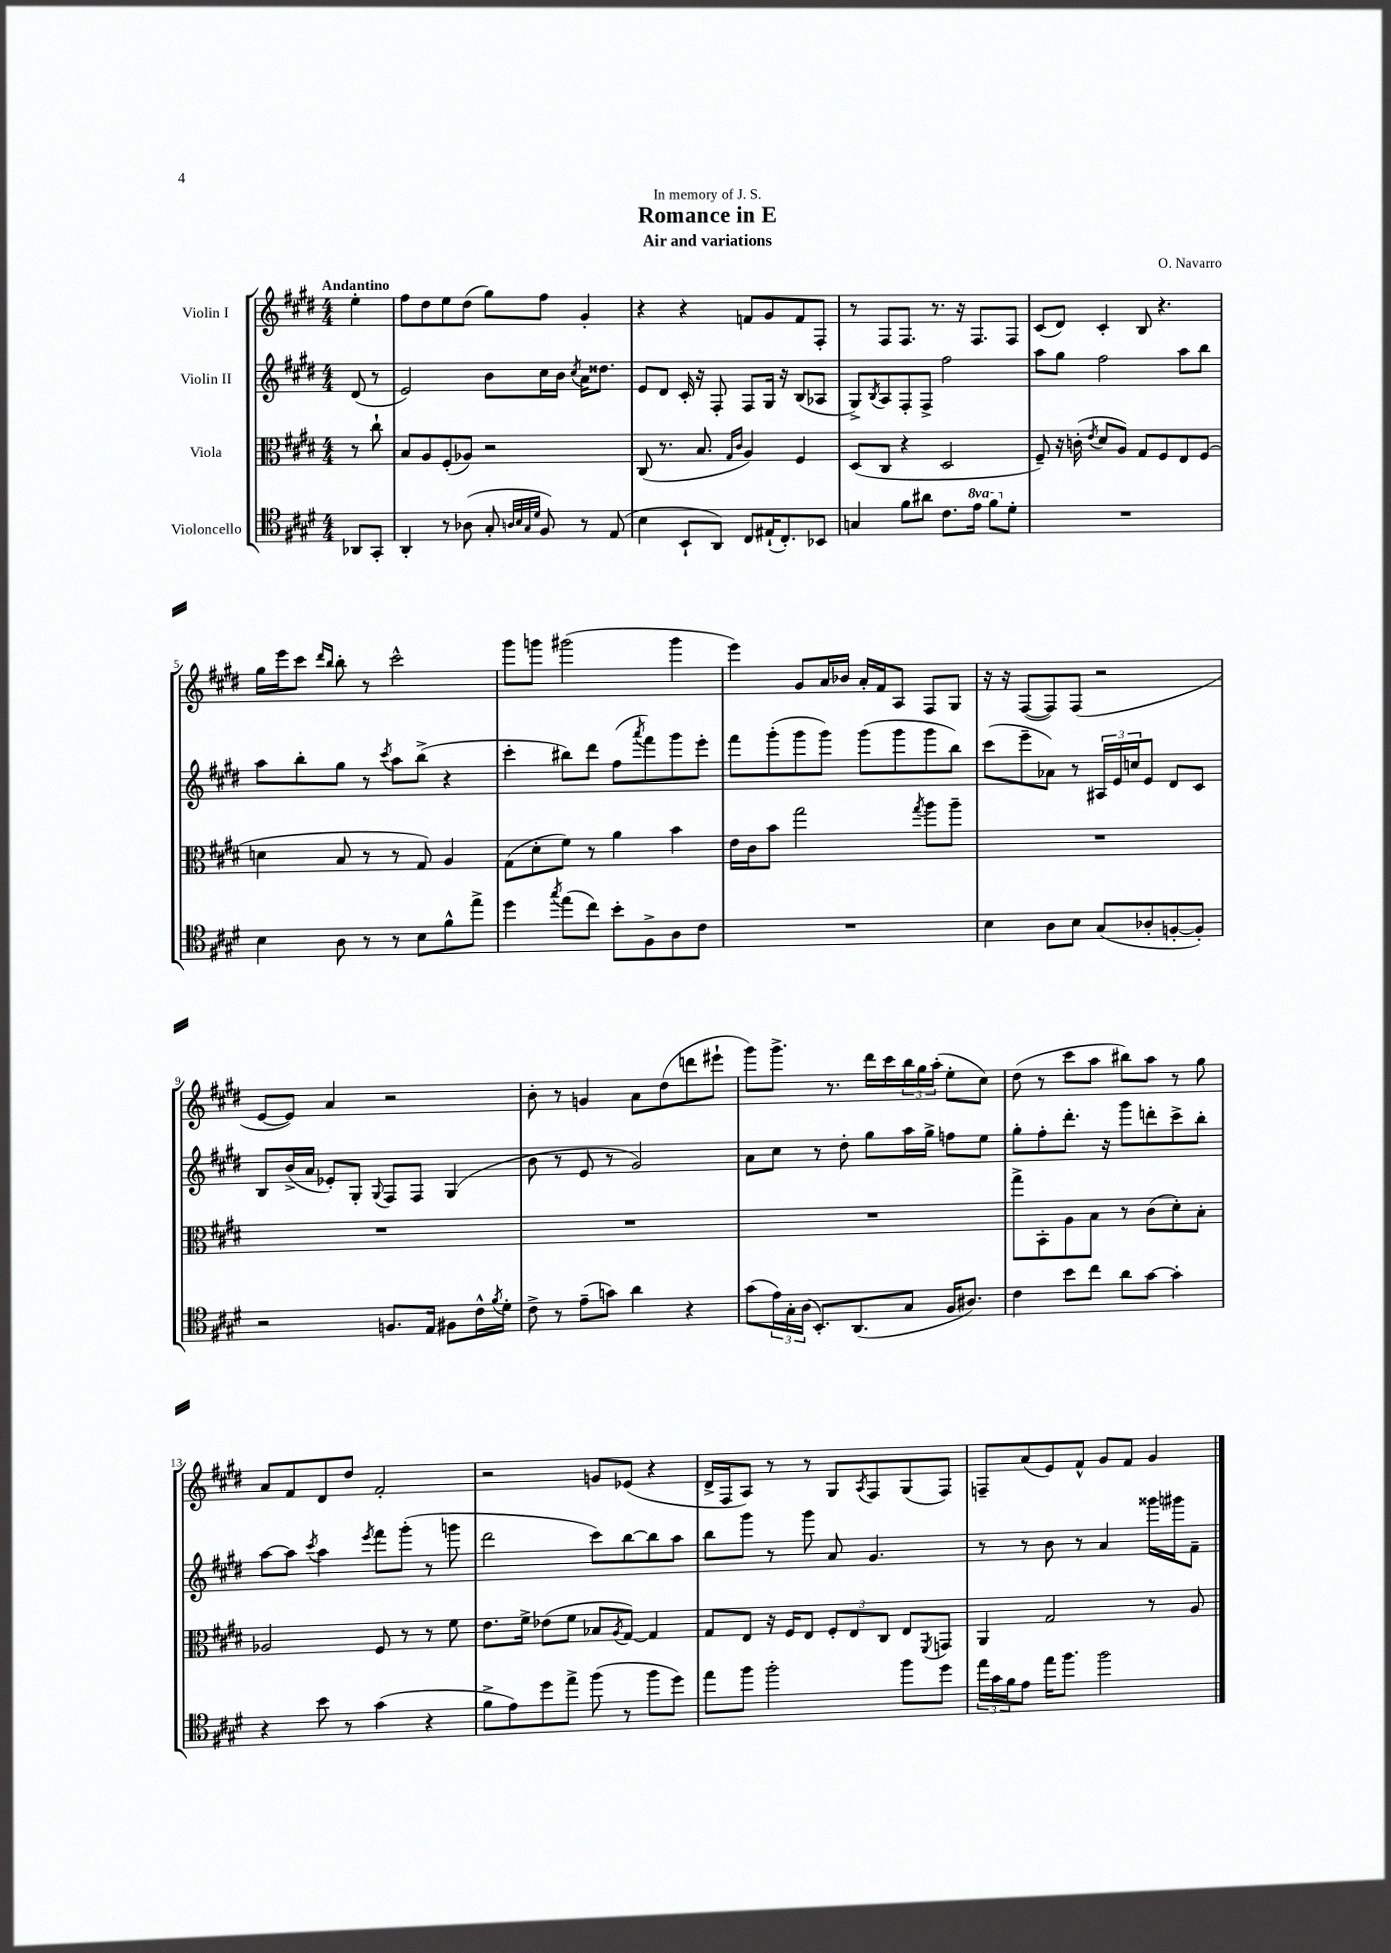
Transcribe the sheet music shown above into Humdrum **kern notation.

**kern	**kern	**kern	**kern
*part4	*part3	*part2	*part1
*staff4	*staff3	*staff2	*staff1
*I"Violoncello	*I"Viola	*I"Violin II	*I"Violin I
*clefC4	*clefC3	*clefG2	*clefG2
*k[f#c#g#d#]	*k[f#c#g#d#]	*k[f#c#g#d#]	*k[f#c#g#d#]
*M4/4	*M4/4	*M4/4	*M4/4
=	=	=	=
!	!	!	!LO:TX:a:B:t=Andantino
8AA-X/L	8r	(8d#/	4ee'\
8GG#'/J	8cc#`\	8r	.
=1	=1	=1	=1
4AA'/	8B/L	2e/)	8ff#\L
.	8A/	.	8dd#\
8r	(8F#'/	.	8ee\
(8A-X\	8A-X/J)	.	(8dd#\J
8G#'/	2r	8b\L	8gg#\L)
32qqAn/LLL	.	.	.
32qqB/	.	.	.
32qqG#/	.	.	.
32qqd#/JJJ	.	.	.
8F#/)	.	16cc#\L	8ff#\J
.	.	16b\JJ	.
.	.	8qcc#/	.
8r	.	16a\KL	4g#'/
.	.	8.dd##X\J	.
(8E/	.	.	.
=2	=2	=2	=2
4B\	(8C#/	8e/L	4r
.	8.r	8d#/J	.
8BB`/L	.	16c#'/	4r
.	8.B/	16r	.
8AA/J)	.	8F#'/	.
.	16qqG#/LL	.	.
.	16qqc#/JJ	.	.
8C#/L	4A/)	8F#/L	8fn/L
(16E#X`/K	.	16G#/Jk	8g#/
8.C#'/)	.	16r	.
.	4F#/	(8B/L	8f/
8BB-X/J	.	8A-X/J	8F#'/J
=3	=3	=3	=3
4Gn/	(8D#/L	8G#^/L)	8r
.	.	8qB/	.
.	8C#/J	8A/	8F#/L
8f#\L	4r	8F#'/	8.F#/J
8a#X\J	.	8F#^/J	.
.	.	.	8.r
8.c#\L	2D#/	2ff#\	.
.	.	.	16r
*8va	*	*	*
16ee\Jk	.	.	8.F#/L
8ff#\L	.	.	.
*X8va	*	*	*
8d#'\J	.	.	8F#/J
=4	=4	=4	=4
1r	8F#~/)	8aa\L	(8c#/L
.	16r	8gg#\J	8d#/J)
.	(16cn'\	.	.
.	8qe/	.	.
.	8d#/L	2ff#\	4c#'/
.	8A/J)	.	.
.	8G#/L	.	8B/
.	8F#/	.	4.r
.	8E/	8aa\L	.
.	(8F#/J	8bb\J	.
!!LO:LB:g=z
=5	=5	=5	=5
4B\	4dn\	8aa\L	16gg#\LL
.	.	.	16eee\J
.	.	8bb'\	8ccc#\J
.	.	.	16qqddd#/LL
.	.	.	16qqbb/JJ
8A\	8B/	8gg#\J	8bb'\
8r	8r	8r	8r
.	.	8qccc#/	.
8r	8r	8aa\L	2ccc#^^\
8B\L	8G#/)	(8bb^\J	.
8f#^^\	4A/	4r	.
8ee^\J	.	.	.
=6	=6	=6	=6
4dd#\	(8G#\L	4ccc#'\	8ggg#\L
.	8d#'\	.	8gggn\J
8qgg#/	.	.	.
(8ee\L	8f#\J)	8bb#X\L)	(2ggg#X\
8cc#\J)	8r	8ddd#\J	.
8b'\L	4a\	(8ff#\L	.
.	.	8qaaa/	.
8F#^\	.	8fff#\)	.
8A\	4b\	8ggg#\	4ggg#\
8c#\J	.	8eee'\J	.
=7	=7	=7	=7
1r	16e\LL	8fff#\L	4eee\)
.	16c#\J	.	.
.	8b\J	(8ggg#'\	.
.	2gg#\	8ggg#\	8g#/L
.	.	8ggg#\J)	16a/L
.	.	.	16b-X/JJ
.	.	(8ggg#\L	16a'/LL
.	.	.	16f#/J
.	.	8ggg#\	8A/J
.	8qgg#/	.	.
.	8aa\L	8ggg#\	8F#/L
.	8aa~\J	8bb\J)	8G#/J
=8	=8	=8	=8
4B\	1r	(8ccc#\L	16r
.	.	.	16r
.	.	8eee~\	([8F#/L
8A\L	.	8a-X\J)	8F#/])
8B\J	.	8r	(8F#/J
(8G#/L	.	24A#X/LL	2r
.	.	24e/	.
.	.	24ccn/J	.
8A-X'/	.	8e/J	.
[8Fn'/	.	8d#/L	.
8F'/J])	.	8c#/J	.
!!LO:LB:g=z
=9	=9	=9	=9
2r	1r	8B/L	[8e/L
.	.	(16b^/L	8e/J])
.	.	16a/JJ	.
.	.	8e-X'/L)	4a/
.	.	8G#'/J	.
.	.	8qqG#/	.
8.Fn/L	.	8F#/L	2r
.	.	8F#/J	.
16E/Jk	.	.	.
8F#X\L	.	(4G#/	.
16c#^^\L	.	.	.
8qf#/	.	.	.
16d#'\JJ	.	.	.
=10	=10	=10	=10
8c#^\	1r	8b\	8b'\
8r	.	8r	8r
(8e~\L	.	8e/	4gn/
8gn\J)	.	8r	.
4a\	.	2g#/)	8a\L
.	.	.	(8dd#\
4r	.	.	8dddn\
.	.	.	8eee#X`\J
=11	=11	=11	=11
(8g#\L	1r	8a\L	8ggg#\L)
24e\L)	.	8cc#\J	8.ggg#^\J
24G#'\	.	.	.
(24A\JJ	.	.	.
8.BB'/L)	.	8r	.
.	.	.	8.r
.	.	8dd#'\	.
(8.AA/	.	.	.
.	.	8gg#\L	16ddd#\LL
.	.	.	16ccc#\
8G#/J	.	16aa\L	24bb\
.	.	.	24gg#\
.	.	16gg#^\JJ	.
.	.	.	(24aa'\JJ
16F#/KL	.	8ffn\L	8ee'\L
8.A#X/J)	.	.	.
.	.	8ee\J	8cc#\J)
=12	=12	=12	=12
4c#\	8gg#^\L	8gg#'\L	(8dd#\
.	8BB'\	8ff#'\	8r
8b\L	8A\	8.ddd#'\J	8ccc#\L
8cc#\J	8B\J	.	8aa\J
.	.	16r	.
8a\L	8r	8ggg#\L	8bb#X\L)
[8g#\J	(8c#\L	8dddn'\	8aa\J
4g#'\]	8d#'\)	8ccc#^\	8r
.	8B'\J	8bb'\J	8gg#\
!!LO:LB:g=z
=13	=13	=13	=13
4r	2A-X/	[8aa\L	8a/L
.	.	8aa\J]	8f#/
.	.	8qccc#/	.
8b\	.	4aa\	8d#/
8r	.	.	8dd#/J
.	.	8qeee/	.
(4g#\	8F#/	8fff#\L	2f#'/
.	8r	(8ggg#'\J	.
4r	8r	8r	.
.	8f#\	8gggn\	.
=14	=14	=14	=14
8f#^\L	8.e\L	2ddd#\	2r
8e\)	.	.	.
.	16f#^\Jk	.	.
8dd#\	(8e-X\L	.	.
8ee^\J	8f#\J	.	.
(8ff#\	8B-X/L	8ccc#\L)	8gn/L
.	8qA/	.	.
8r	[8G#/J)	[8bb\	(8e-X/J
8ff#\L	4G#/]	8bb\]	4r
8dd#\J)	.	8aa\J	.
=15	=15	=15	=15
8ee\L	8G#/L	8bb\L	16d#^/LL
.	.	.	16F#/J
8ff#\J	8E/J	8ggg#\J	8A/J)
2ff#'\	16r	8r	8r
.	16F#/KL	.	.
.	8E/J	8ggg#\	8r
.	12F#'/L	8a/	8G#/L
.	12E/	.	.
.	.	.	8qA/
.	.	4.g#/	8F#/
.	12C#/J	.	.
8ff#\L	8E/L	.	(8G#/
.	8qFF#/	.	.
8dd#\J	8GGn/J	.	8F#/J)
=16	=16	=16	=16
24ee\LL	4AA/	8r	8Fn~/L
24g#\	.	.	.
24f#\J	.	.	.
8e\J	.	8r	(8a/
16ee\KL	2G#/	8b\	8e/)
8.ff#\J	.	.	.
.	.	8r	8f#^^/J
2ff#\	.	4a/	8g#/L
.	.	.	8f#/J
.	8r	16ggg##X\LL	4g#/
.	.	16ggg#X\J	.
.	8A/	8f#~\J	.
==	==	==	==
*-	*-	*-	*-
